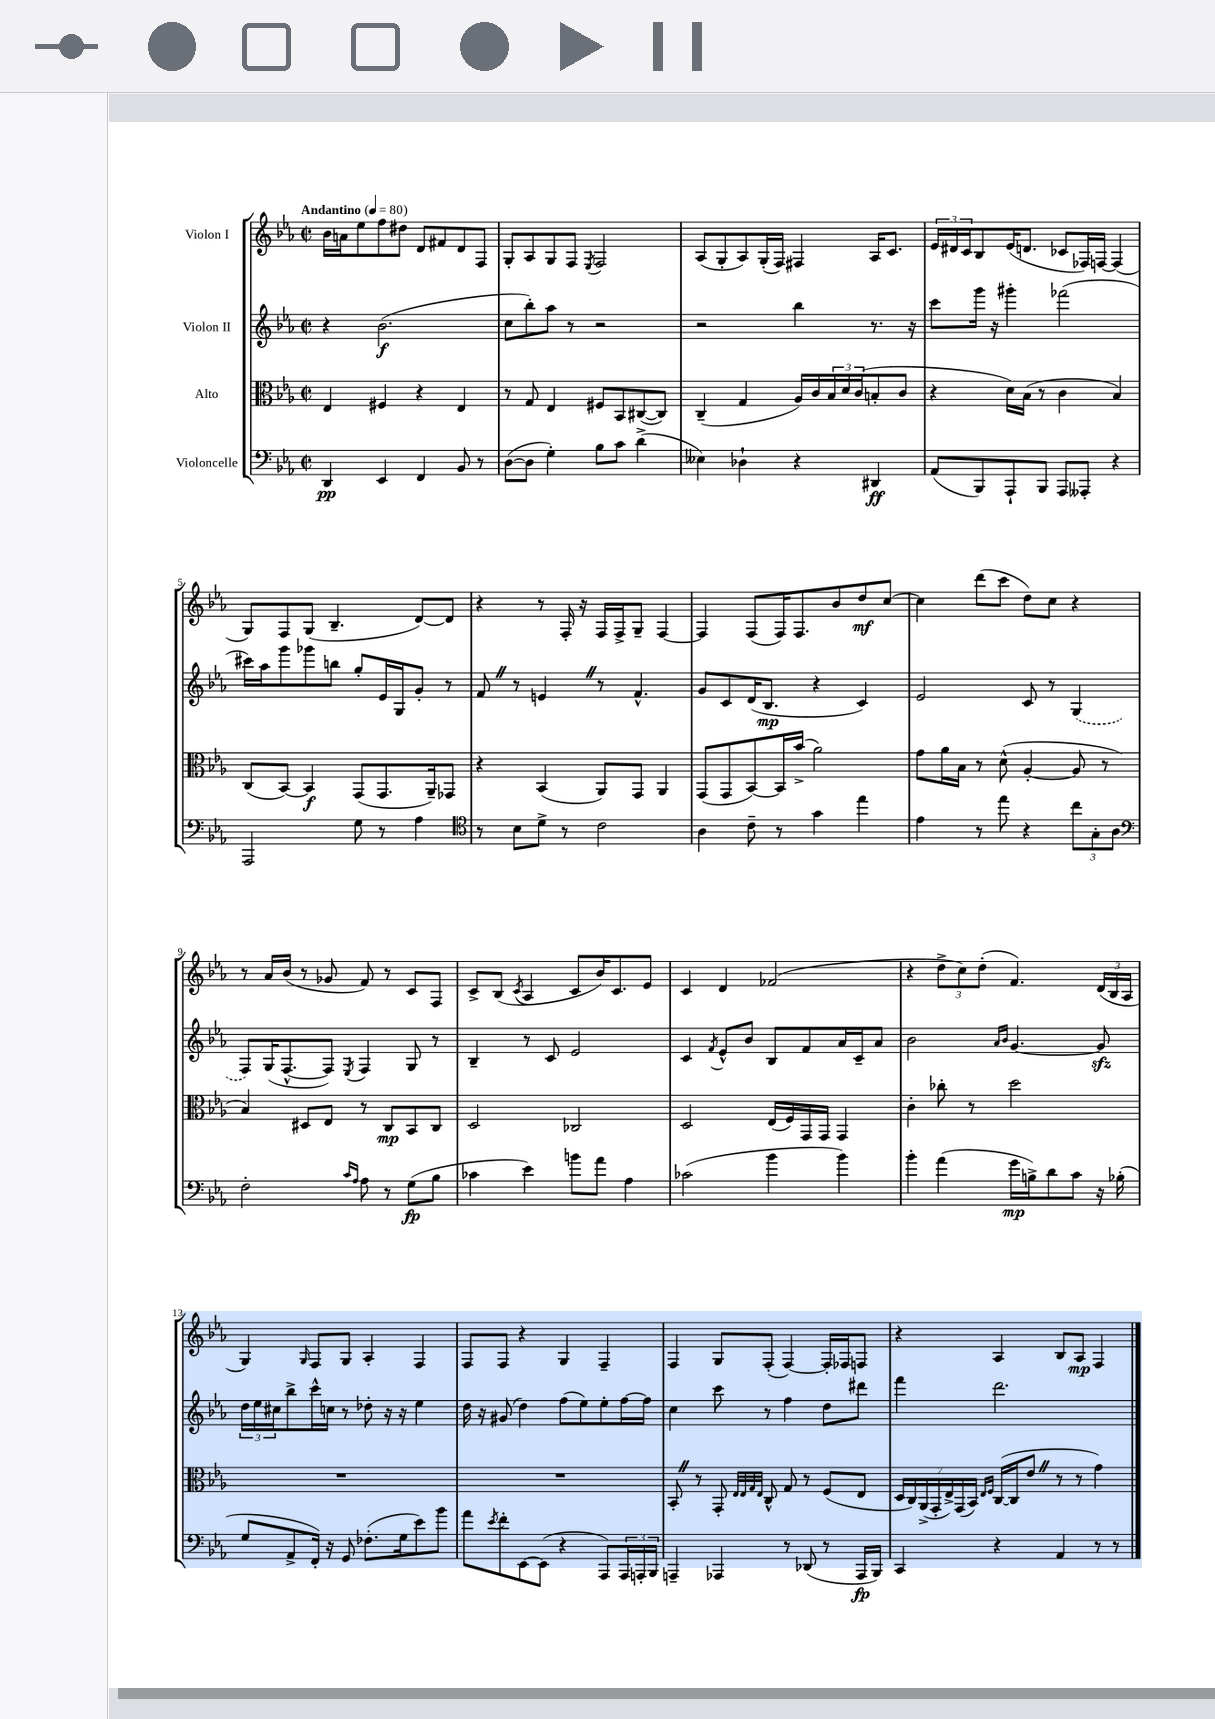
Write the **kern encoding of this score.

**kern	**dynam	**kern	**dynam	**kern	**dynam	**kern	**dynam
*part4	*part4	*part3	*part3	*part2	*part2	*part1	*part1
*staff4	*staff4	*staff3	*staff3	*staff2	*staff2	*staff1	*staff1
*I"Violoncelle	*	*I"Alto	*	*I"Violon II	*	*I"Violon I	*
*clefF4	*	*clefC3	*	*clefG2	*	*clefG2	*
*k[b-e-a-]	*	*k[b-e-a-]	*	*k[b-e-a-]	*	*k[b-e-a-]	*
*M2/2	*	*M2/2	*	*M2/2	*	*M2/2	*
*met(c|)	*	*met(c|)	*	*met(c|)	*	*met(c|)	*
*MM80	*	*MM80	*	*MM80	*	*MM80	*
=1	=1	=1	=1	=1	=1	=1	=1
!	!	!	!	!	!	!LO:TX:a:B:t=Andantino	!
4DD/	pp	4E-/	.	4r	.	16b-\LL	.
.	.	.	.	.	.	16an\J	.
.	.	.	.	.	.	8ee-\	.
4EE-/	.	4F#X/	.	(2.b-\	f	8ff\	.
.	.	.	.	.	.	8dd#X\J	.
4FF/	.	4r	.	.	.	8d/L	.
.	.	.	.	.	.	8f#X/	.
8BB-/	.	4E-/	.	.	.	8d/	.
8r	.	.	.	.	.	8F/J	.
=2	=2	=2	=2	=2	=2	=2	=2
([8D\L	.	8r	.	8cc\L	.	8G'/L	.
8D\J]	.	8G/	.	8bb-'\)	.	8A-/	.
4G'\)	.	4E-/	.	8aa-\J	.	8G/	.
.	.	.	.	8r	.	8F/J	.
.	.	.	.	.	.	8qE-/	.
8B-\L	.	8F#X/L	.	2r	.	2F/	.
8c\J	.	8BB-/	.	.	.	.	.
(4d^\	.	([8C#X/	.	.	.	.	.
.	.	8C#/J])	.	.	.	.	.
=3	=3	=3	=3	=3	=3	=3	=3
4E--X\)	.	(4C~/	.	2r	.	(8A-/L	.
.	.	.	.	.	.	8G'/	.
4D-X`\	.	4G/	.	.	.	8A-/)	.
.	.	.	.	.	.	(16G'/L	.
.	.	.	.	.	.	16F/JJ)	.
4r	.	16A-/LL)	.	4bb-\	.	4F#X/	.
.	.	16c/	.	.	.	.	.
.	.	24B-/	.	.	.	.	.
.	.	24d/	.	.	.	.	.
.	.	(24c/J	.	.	.	.	.
4DD#X/	ff	8Bn'/	.	8.r	.	16A-/KL	.
.	.	.	.	.	.	8.c/J	.
.	.	8c/J	.	.	.	.	.
.	.	.	.	16r	.	.	.
=4	=4	=4	=4	=4	=4	=4	=4
(8AA-/L	.	4r	.	8ccc\L	.	24e-/LL	.
.	.	.	.	.	.	24d#X/	.
.	.	.	.	.	.	24c/J	.
8BBB-/)	.	.	.	16ggg\Jk	.	8B-/	.
.	.	.	.	16r	.	.	.
8AAA-`/	.	16d\LL)	.	4ggg#X'\	.	(16e-/K	.
.	.	(16B-\JJ	.	.	.	8.dn/J	.
8BBB-/J	.	8r	.	.	.	.	.
8AAA-/L	.	4c\	.	(2fff-X\	.	8c-X/L	.
8AAA--X'/J	.	.	.	.	.	16F-X/L)	.
.	.	.	.	.	.	[16Fn/JJ	.
4r	.	4B-/)	.	.	.	(4F/]	.
!!LO:LB:g=z
=5	=5	=5	=5	=5	=5	=5	=5
2AAA-/	.	(8C/L	.	16ccc#X\LL)	.	8G/L)	.
.	.	.	.	16aa-\J	.	.	.
.	.	[8BB-/J)	.	8ggg\	.	8F/	.
.	.	4BB-/]	f	8ggg-X\	.	(8G/J	.
.	.	.	.	8bbn\J	.	4.B-~/	.
8G\	.	(8GG/L	.	8gg'/L	.	.	.
8r	.	8.GG/	.	16e-/L	.	.	.
.	.	.	.	16G/J	.	.	.
4A-\	.	.	.	8g'/J	.	[8d/L)	.
.	.	16AA-~/k)	.	.	.	.	.
.	.	8GG-X/J	.	8r	.	8d/J]	.
=6	=6	=6	=6	=6	=6	=6	=6
*clefC4	*	*	*	*	*	*	*
8r	.	4r	.	8fZ/	.	4r	.
8B-\L	.	.	.	8r	.	.	.
8d^\J	.	(4BB-/	.	4enZ/	.	8r	.
8r	.	.	.	.	.	16F'/	.
.	.	.	.	.	.	16r	.
2c\	.	8AA-/L)	.	8r	.	16F/LL	.
.	.	.	.	.	.	16F^/J	.
.	.	8GG/J	.	4.f^^/	.	8G~/J	.
.	.	4AA-/	.	.	.	[4F/	.
=7	=7	=7	=7	=7	=7	=7	=7
4A-\	.	(8GG/L	.	8g/L	.	4F/]	.
.	.	8GG/	.	8c/	.	.	.
8c~\	.	[8BB-/)	.	(16d/K	.	(8F/L	.
.	.	.	.	8.B-/J	mp	.	.
8r	.	16BB-/L]	.	.	.	16F/K)	.
.	.	(16b-^/JJ	.	.	.	8.F/	.
4g\	.	2a-\)	.	4r	.	.	.
.	.	.	.	.	.	8b-/	.
4ee-\	.	.	.	4c/)	.	8dd/	mf
.	.	.	.	.	.	[8cc/J	.
=8	=8	=8	=8	=8	=8	=8	=8
4e-\	.	8g\L	.	2e-/	.	4cc\]	.
.	.	16a-\L	.	.	.	.	.
.	.	16B-\JJ	.	.	.	.	.
8r	.	8r	.	.	.	(8ddd\L	.
8ee-\	.	(8d^^\	.	.	.	8ccc\J	.
4r	.	[4A-'/	.	8c/	.	8dd\L)	.
.	.	.	.	8r	.	8cc\J	.
12cc\L	.	8A-/]	.	(4G/	.	4r	.
12G'\	.	.	.	.	.	.	.
.	.	8r	.	.	.	.	.
12A-\J	.	.	.	.	.	.	.
!!LO:LB:g=z
=9	=9	=9	=9	=9	=9	=9	=9
*clefF4	*	*	*	*	*	*	*
2F'\	.	4B-/)	.	8F/L)	.	8r	.
.	.	.	.	(16G/K	.	16a-/LL	.
.	.	.	.	[8.F^^/	.	(16b-/JJ	.
.	.	8D#X/L	.	.	.	8r	.
.	.	8E-/J	.	8F/J])	.	8g-X/	.
16qqc/LL	.	.	.	.	.	.	.
16qqA-/JJ	.	.	.	8qE-/	.	.	.
8A-\	.	8r	.	4F/	.	8f/)	.
8r	.	8C/L	mp	.	.	8r	.
(8G\L	fp	8BB-/	.	8G/	.	8c/L	.
8B-\J	.	8C/J	.	8r	.	8F/J	.
=10	=10	=10	=10	=10	=10	=10	=10
4c-X\	.	2D/	.	4B-~/	.	8c^/L	.
.	.	.	.	.	.	(8B-/J	.
.	.	.	.	.	.	8qc/	.
4e-\)	.	.	.	8r	.	4A-/	.
.	.	.	.	8c/	.	.	.
8bn\L	.	2C-X/	.	2e-/	.	8c/L	.
8a-\J	.	.	.	.	.	16b-/K)	.
.	.	.	.	.	.	8.c/	.
4A-\	.	.	.	.	.	.	.
.	.	.	.	.	.	8e-/J	.
=11	=11	=11	=11	=11	=11	=11	=11
(2c-X\	.	2D/	.	4c/	.	4c/	.
.	.	.	.	8qf/	.	.	.
.	.	.	.	8e-^^/L	.	4d/	.
.	.	.	.	8b-/J	.	.	.
4b-\	.	(16E-/LL	.	8B-/L	.	(2f-X/	.
.	.	16F/)	.	.	.	.	.
.	.	16GG/	.	8f/	.	.	.
.	.	16GG/JJ	.	.	.	.	.
4b-\)	.	4GG/	.	16a-/L	.	.	.
.	.	.	.	16c~/J	.	.	.
.	.	.	.	8a-/J	.	.	.
=12	=12	=12	=12	=12	=12	=12	=12
4b-'\	.	4c'\	.	2b-\	.	4r	.
(4a-\	.	8cc-X'\	.	.	.	12dd^\L	.
.	.	.	.	.	.	12cc\)	.
.	.	8r	.	.	.	.	.
.	.	.	.	.	.	(12dd'\J	.
.	.	.	.	16qqa-/LL	.	.	.
.	.	.	.	16qqb-/JJ	.	.	.
16g\LL	mp	2dd\	.	[4.g/	.	4.f/)	.
16Bn^\J)	.	.	.	.	.	.	.
8d\	.	.	.	.	.	.	.
8c\J	.	.	.	.	.	.	.
16r	.	.	.	8gzz/]	.	(24d/LL	.
.	.	.	.	.	.	24B-/	.
(16B-X'\	.	.	.	.	.	.	.
.	.	.	.	.	.	24A-/JJ	.
!!LO:LB:g=z
=13	=13	=13	=13	=13	=13	=13	=13
8G/L	.	1r	.	24dd\LL	.	4G/)	.
.	.	.	.	24ee-\	.	.	.
.	.	.	.	24cc#X\J	.	.	.
8AA-^/	.	.	.	8bb-^\	.	.	.
.	.	.	.	.	.	16qqG/	.
16FF'/Jk)	.	.	.	16ccc^^\L	.	8F/L	.
16r	.	.	.	16ccn\JJ	.	.	.
8GG/	.	.	.	8r	.	8G/J	.
(8.F-X'\L	.	.	.	8dd-X'\	.	4A-'/	.
.	.	.	.	16r	.	.	.
16G\k	.	.	.	16r	.	.	.
8e-\)	.	.	.	4ee-\	.	4F/	.
8b-\J	.	.	.	.	.	.	.
=14	=14	=14	=14	=14	=14	=14	=14
8a-\L	.	1r	.	16dd\	.	8F/L	.
.	.	.	.	16r	.	.	.
8qe-/	.	.	.	.	.	.	.
8f'\	.	.	.	(8g#X/	.	8F/J	.
[8EE-\	.	.	.	4dd\)	.	4r	.
(8EE-\J]	.	.	.	.	.	.	.
4r	.	.	.	(8ff\L	.	4G/	.
.	.	.	.	8ee-\)	.	.	.
8AAA-/L)	.	.	.	8ee-'\	.	4F~/	.
24AAA-/L	.	.	.	[16ff\L	.	.	.
24AAAn'/	.	.	.	.	.	.	.
.	.	.	.	16ff\JJ]	.	.	.
24BBB-/JJ	.	.	.	.	.	.	.
=15	=15	=15	=15	=15	=15	=15	=15
4AAAn~/	.	8BB-'Z/	.	4cc\	.	4F/	.
.	.	8r	.	.	.	.	.
4AAA-X/	.	8GG'/	.	8ccc\	.	8G/L	.
.	.	32qqE-/LLL	.	.	.	.	.
.	.	32qqE-/	.	.	.	.	.
.	.	32qqG/	.	.	.	.	.
.	.	32qqE-/JJJ	.	.	.	.	.
.	.	8C^^/	.	8r	.	(8F'/J	.
8r	.	8G/	.	4ff\	.	[4F/)	.
(8DD-X/	.	8r	.	.	.	.	.
8r	.	(8F/L	.	8dd\L	.	16F'/LL]	.
.	.	.	.	.	.	16F-X/J	.
16AAA-/LL	fp	8E-/J	.	8ddd#X\J	.	8Fn/J	.
16BBB-/JJ)	.	.	.	.	.	.	.
=16	=16	=16	=16	=16	=16	=16	=16
4CC/	.	28D/LL	.	4fff\	.	4r	.
.	.	28C/)	.	.	.	.	.
.	.	(28AA-^/	.	.	.	.	.
.	.	28GG'/	.	.	.	.	.
.	.	28E-^/)	.	.	.	.	.
.	.	(28GG/	.	.	.	.	.
.	.	28BB-/JJ)	.	.	.	.	.
.	.	16qqE-/LL	.	.	.	.	.
.	.	16qqF/JJ	.	.	.	.	.
4r	.	([16C/LL	.	2.ddd\	.	4A-/	.
.	.	16C/J]	.	.	.	.	.
.	.	8e-Z/J	.	.	.	.	.
4AA-/	.	8r	.	.	.	8B-/L	.
.	.	8r	.	.	.	8A-/J	mp
8r	.	4g\)	.	.	.	4F/	.
8r	.	.	.	.	.	.	.
==	==	==	==	==	==	==	==
*-	*-	*-	*-	*-	*-	*-	*-
